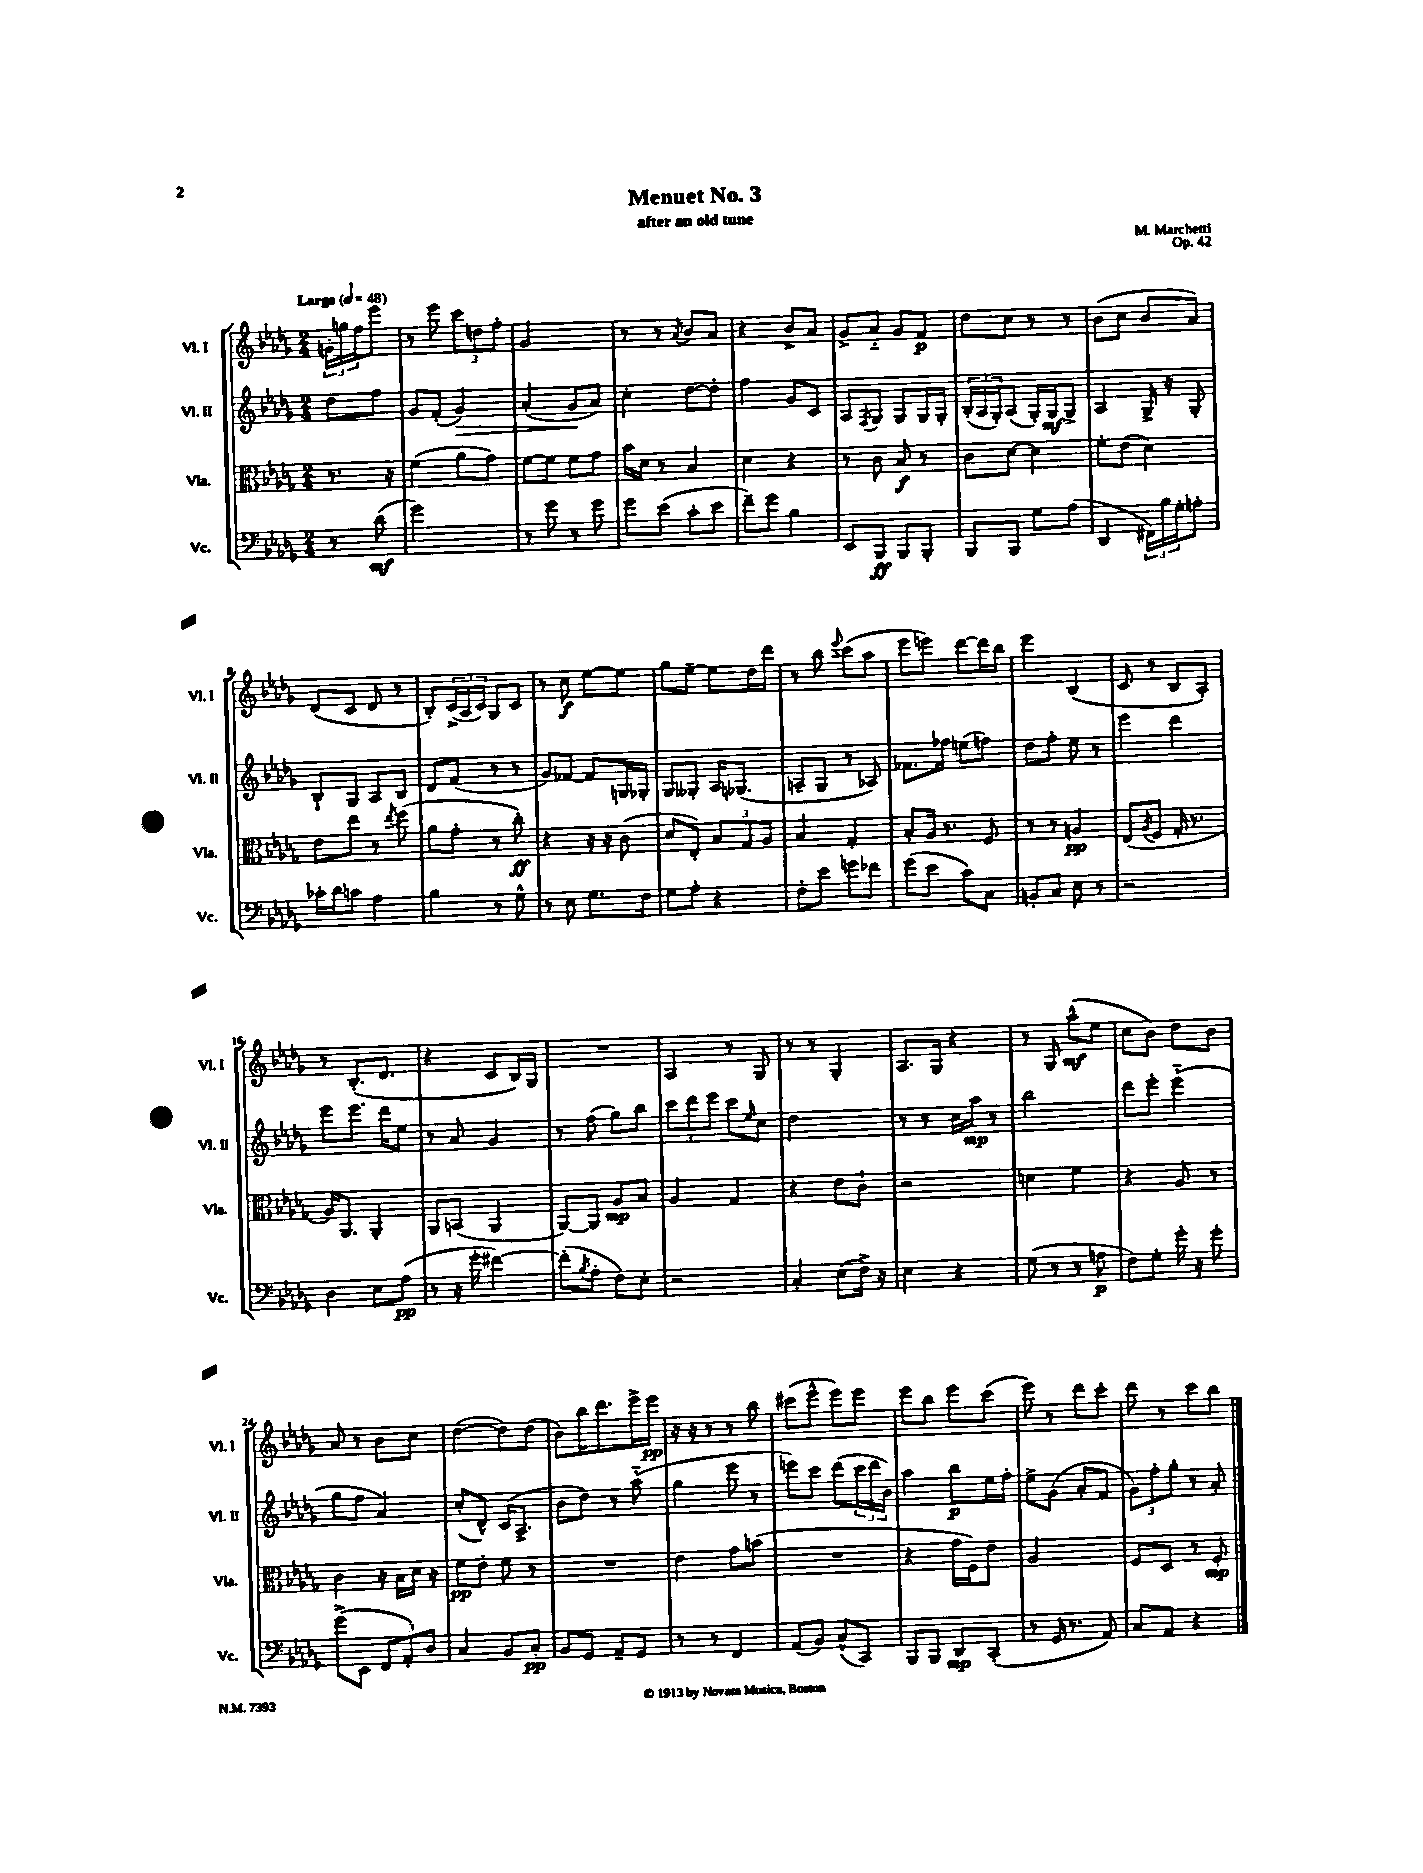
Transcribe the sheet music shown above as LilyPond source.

\header { title = "Menuet No. 3" composer = "M. Marchetti" subtitle = "after an old tune" opus = "Op. 42" }
<<
\new StaffGroup <<
\new Staff = "s0" \with { instrumentName = "Vl. I" shortInstrumentName = "Vl. I" } {
    \clef treble \key des \major \numericTimeSignature \time 2/4 \partial 4 \tempo "Largo" 4 = 48
    \tuplet 3/2 { g'16-. g''16 f''16 } ees'''8 |
    r8 ees'''8 \tuplet 3/2 { c'''8 d''8 f''8-. } |
    ges'2 |
    r8 r8 \acciaccatura { aes'8 } bes'8 aes'8 |
    r4 bes'8-> aes'8 |
    ges'8-> aes'8-_ ges'8 f'8\p |
    des''8 c''8 r8 r8 |
    bes'8( c''8 bes'8 aes'8) |
    des'8( c'8 des'8 r8 |
    bes8-.) \tuplet 3/2 { c'16->( aes16 c'16) } ges8 c'8 |
    r8 c''8\f ees''8~ ees''8 |
    ges''8 ees''8~-- ees''8 des''16 des'''16 |
    r8 bes''8 \appoggiatura { ees'''8 } c'''8( aes''8 |
    ees'''8 e'''8) des'''8~ des'''16 bes''16 |
    ees'''4 bes4( |
    c'8 r8 bes8 aes8-.) |
    r8 bes8.-.( des'8. |
    r4 c'8 bes16) ges16 |
    R2 |
    aes4 r8 ges8 |
    r8 r8 ges4-. |
    aes8. ges16 r4 |
    r8 ges8 aes''8-^\mf( ees''8 |
    c''8 bes'8) des''8 bes'8 |
    aes'8 r8 bes'8 c''8 |
    des''4~( des''8) des''8( |
    bes'8) bes''16 des'''8. ees'''16-> ees'''16\pp |
    r16 r16 r8 r8 bes''8 |
    cis'''8( ees'''8-^ ees'''8) ees'''8 |
    ees'''8 bes''8 ees'''8 c'''8( |
    ees'''8) r8 des'''8 c'''8-. |
    des'''8 r8 c'''8 bes''8 \bar "|." |
}
\new Staff = "s1" \with { instrumentName = "Vl. II" shortInstrumentName = "Vl. II" } {
    \clef treble \key des \major \numericTimeSignature \time 2/4 \partial 4
    des''8 f''8 |
    ges'8 f'8-.( ges'4\>) |
    aes'4-.( ges'8\! aes'8) |
    c''4-. des''8~ des''8-. |
    f''4 ges'8 c'8 |
    aes8 \acciaccatura { f8 } ges8 ges8 ges16 ges16-. |
    \tuplet 3/2 { bes16-.( aes16 ges16-.) } aes8( ges16-.) ges16\mf ges8-> |
    aes4 ges16-> r16 ges8-. |
    bes8-! ges8 aes8 bes8 |
    des'8 f'8( r8 r8 |
    ges'8) fes'8~ fes'8 g16 ges16-. |
    ges8 geses8-. aes16 ges8.( |
    a8-- ges8 r8 aes8) |
    fes'8. fes''16 e''8( f''8) |
    des''8 f''8-. ees''8 r8 |
    ees'''4 des'''4 |
    ees'''8 ees'''8. des'''16 ees''8 |
    r8 aes'8 ges'4 |
    r8 f''8( ges''8) bes''8 |
    \tuplet 3/2 { c'''8 des'''8 ees'''8 } c'''8 \grace { ees''16 } c''8 |
    des''2 |
    r8 r8 c''16 aes''16\mp r8 |
    bes''2 |
    des'''8 ees'''8-. ees'''4-_( |
    ges''8 f''8 aes'4) |
    c''8-.( des'8-^) c'16( aes8.-> |
    bes'8 des''8) r8 aes''8-_( |
    ges''4 ees'''8 r8 |
    e'''8) c'''8 des'''8( \tuplet 3/2 { c'''16 des'''16 bes'16) } |
    aes''4 bes''8\p ees''16 f''16-. |
    ees''8-> ges'8( aes'8-. f'8 |
    \tuplet 3/2 { ges'8) f''8-. ges''8-. } r8 aes'8-. \bar "|." |
}
\new Staff = "s2" \with { instrumentName = "Vla." shortInstrumentName = "Vla." } {
    \clef alto \key des \major \numericTimeSignature \time 2/4 \partial 4
    r8. r16 |
    f'4( aes'8 ges'8) |
    f'8~ f'8 f'8 ges'8 |
    bes'16 des'16 r8 bes4 |
    des'4 r4 |
    r8 c'8 bes8\f r8 |
    c'8 des'8~ des'4 |
    f'8-. ees'8( des'4) |
    ees'8 ees''8 r8 \acciaccatura { ees''8 } f''8( |
    aes'8 ges'8-. r8 c''8-.\ff) |
    r4 r16 r16 c'8( |
    des'8 ees8-.) \tuplet 3/2 { bes8 ges8 aes8 } |
    bes4 ges4-. |
    bes8-. aes16 r8. f8 |
    r8 r8 a4\pp |
    ees8( \acciaccatura { aes8 } f8 ges16-. r8. |
    aes16) aes,8. aes,4-. |
    aes,8 b,8( aes,4 |
    aes,8~) aes,8 aes8\mp bes8 |
    aes4 ges4 |
    r4 ees'8 c'8-! |
    r2 |
    d'4 f'4 |
    r4 aes8 r8 |
    c'4 r16 bes16 des'16 r16 |
    f'8\pp ees'8-. f'8 r8 |
    R2 |
    ees'4 ges'8 b'8( |
    R2 |
    r4 ges'16 f16) ees'8 |
    aes2 |
    f8 des8 r8 f8-.\mp \bar "|." |
}
\new Staff = "s3" \with { instrumentName = "Vc." shortInstrumentName = "Vc." } {
    \clef bass \key des \major \numericTimeSignature \time 2/4 \partial 4
    r8 des'8\mf( |
    ges'2) |
    r8 ges'8 r8 ges'8 |
    ges'8 ees'8( c'8-. ees'8 |
    f'8--) ges'8 bes4 |
    ees,8 bes,,8\ff bes,,8 bes,,8-. |
    bes,,8 bes,,8 ges8 aes8( |
    des,4 \tuplet 3/2 { fis,16) bes16 ges16-. } a8-. |
    ces'16-. des'16 c'8 aes4 |
    bes4 r8 ges8-^ |
    r8 ees8 ges8. f16 |
    ges8 aes8-. r4 |
    f8-. ees'8 g'8 fes'8 |
    ges'8( ees'8 c'8) c8 |
    b,8-. c8 ees8 r8 |
    r2 |
    des4 ees8 aes8\pp( |
    r8 r16 ges'16-. fis'4~) |
    fis'8-.( \acciaccatura { bes8 } aes8-. f8) ees8-. |
    r2 |
    c4-. ees8( f16->) r16 |
    ees4 r4 |
    ges8( r8 r8 a8\p |
    f8) ges8-. ges'16-. r16 ges'8-. |
    ges'8->( ees,8 \tuplet 3/2 { f,8 aes,8-.) des8 } |
    c4 bes,8 c8-.\pp |
    bes,8 ges,8 aes,8-- ges,8 |
    r8 r8 f,4 |
    aes,8( bes,8) c8-^( c,8) |
    bes,,8 bes,,8 des,8\mp c,8-.( |
    r8 ges,16 r8. aes,8) |
    c8 aes,8 r4 \bar "|." |
}
>>
>>
